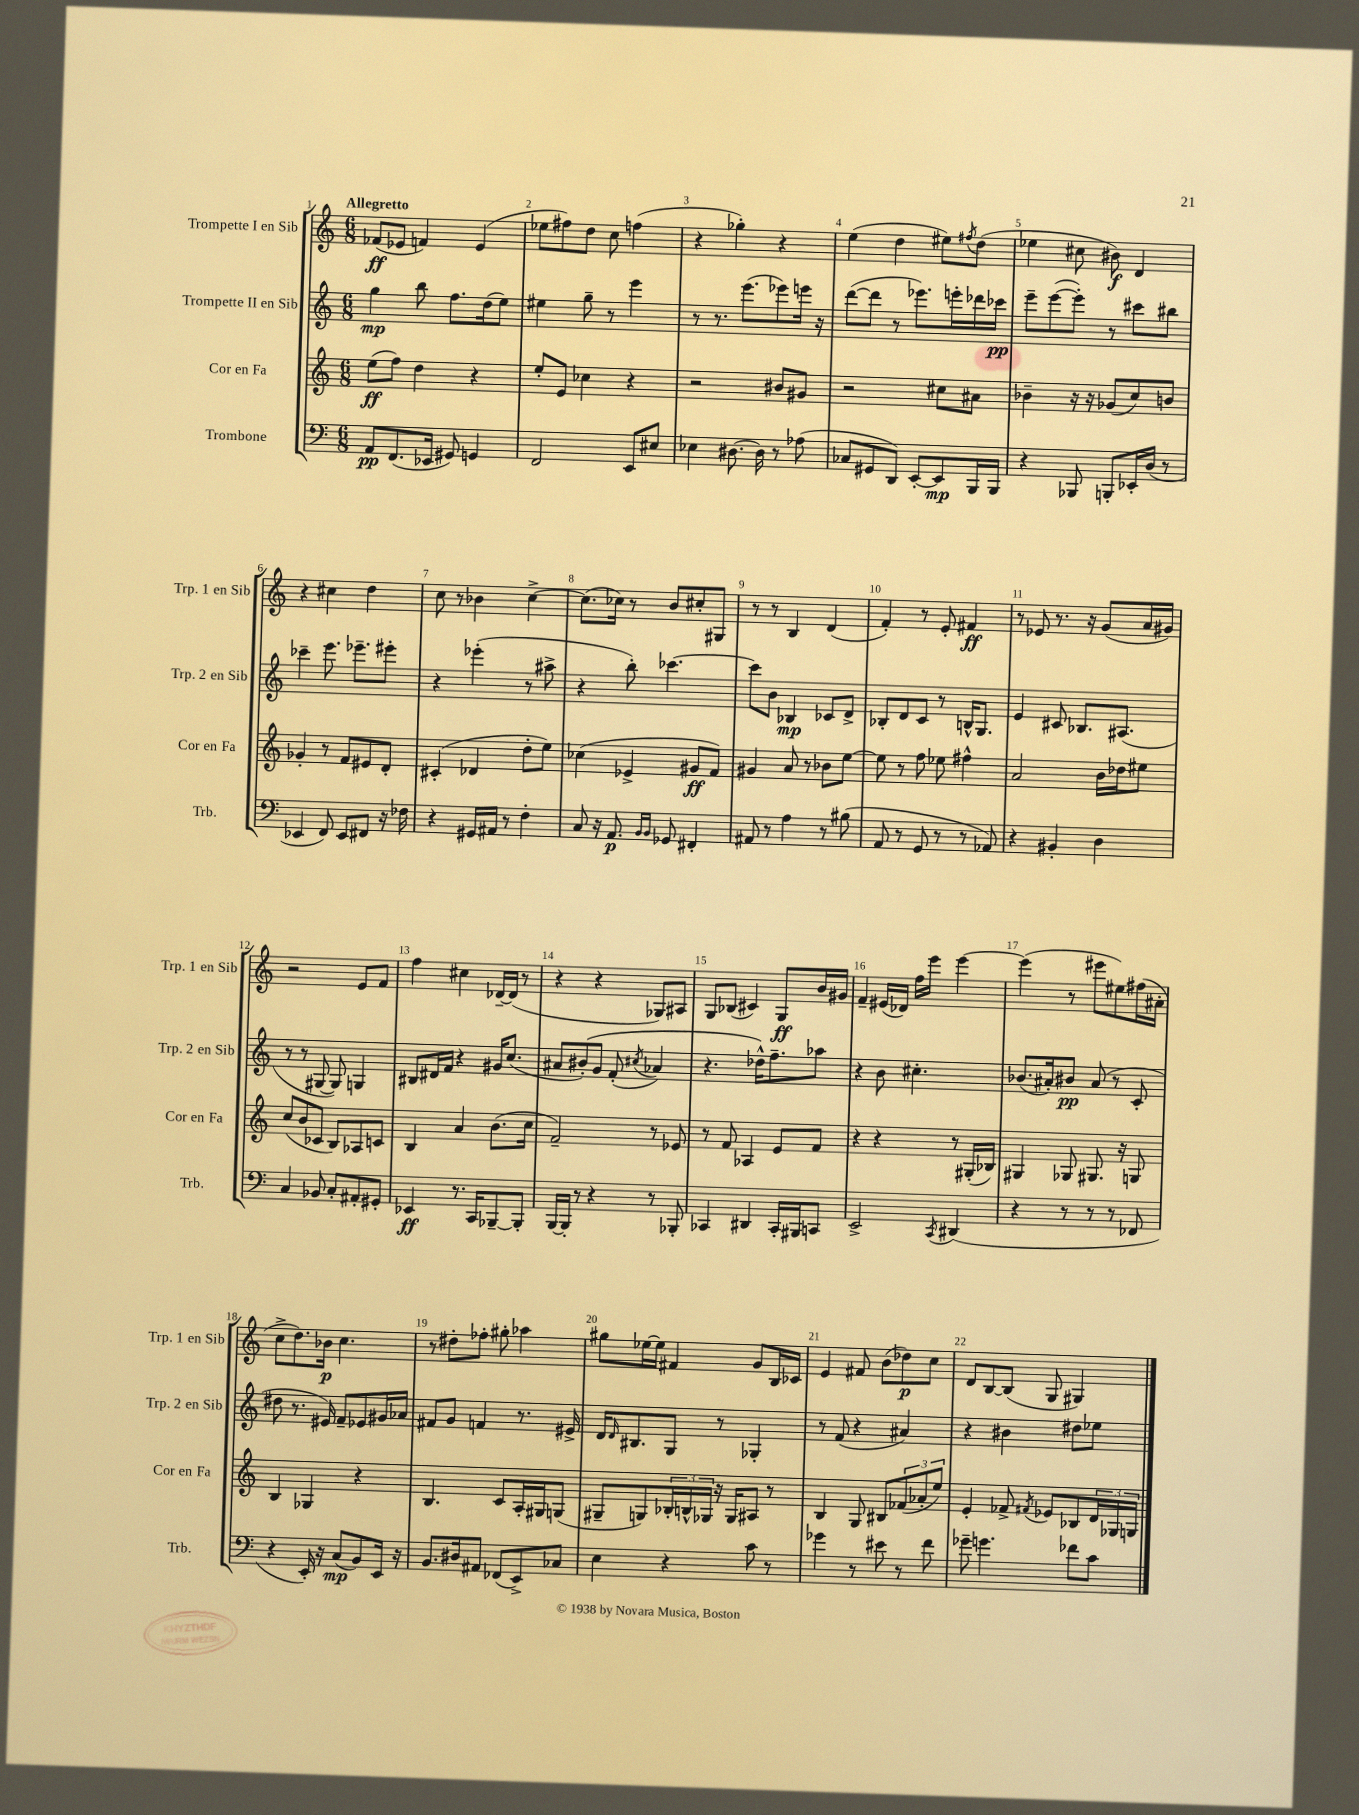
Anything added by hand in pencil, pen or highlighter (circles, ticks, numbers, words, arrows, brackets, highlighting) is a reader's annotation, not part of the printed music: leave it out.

**kern	**kern	**kern	**kern
*staff4	*staff3	*staff2	*staff1
*clefF4	*clefG2	*clefG2	*clefG2
*k[]	*k[]	*k[]	*k[]
*M6/8	*M6/8	*M6/8	*M6/8
8AA	(8ee	4gg	(8f-
(8.FF	8ff)	.	8e-
.	4dd	8bb	4f)
16EE-	.	.	.
8GG#)	.	8.ff	.
4GG	4r	.	(4e-
.	.	(16dd	.
.	.	8ee)	.
=	=	=	=
2FF	8ee'	4ee#	8ee-
.	8e	.	8ff#)
.	4cc-	8gg~	8dd
.	.	8r	8cc
8EE	4r	4eee	(4ff
8E#	.	.	.
=	=	=	=
4E-	2r	8r	4r
.	.	8.r	.
[8.D#	.	.	4gg-')
.	.	(8.eee	.
16D#]	.	.	.
8r	8b#	8eee-)	4r
(8A-	8g#	16eee	.
.	.	16r	.
=	=	=	=
8C-	2r	([8ddd	(4ee
8GG#	.	8ddd]	.
8DD)	.	8r	4dd
[8EE'	.	8.eee-)	.
8EE]	8cc#	.	8ee#)
.	.	16eee'	.
.	.	.	8qff#
16BBB	8a#	16ddd-	(8dd
16BBB	.	16ccc-	.
=	=	=	=
4r	4b-~	8eee~	4ee-
.	.	([8eee	.
8BBB-	16r	8eee'])	8cc#
.	16r	.	.
8BBB'	(8g-	8r	8b#)
16EE-'	8cc)	8ccc#	4d
(16D	.	.	.
8r	8b	8bb#	.
=	=	=	=
4EE-	4g-'	4ccc-~	4r
8FF)	8r	8.eee	4cc#
8EE-	8f	.	.
.	.	8.eee-~	.
8FF#	8e#	.	4dd
16r	8d'	8eee#'	.
16F-	.	.	.
=	=	=	=
4r	(4c#'	4r	8cc
.	.	.	8r
16GG#	4d-	(4eee-'	4b-
16AA#	.	.	.
8r	.	.	.
4F'	8dd'	8r	[4cc^
.	8ee)	8aa#^	.
=	=	=	=
8C	(4cc-	4r	(8.cc]
16r	.	.	.
8.AA	.	.	16cc-)
.	4e-^	8bb')	8r
16qqBB	.	.	.
16qqBB	.	.	.
8GG-	.	[4.ccc-	8b
4FF#'	8g#	.	8cc#'
.	8f)	.	8G#
=	=	=	=
8AA#	4g#	8ccc-]	8r
8r	.	8b	8r
4A	8a	4B-	4B
.	8r	.	.
8r	8b-	8c-	(4d
(8B#	[8ee	8d^	.
=	=	=	=
8AA	8ee]	8B-'	4f')
8r	8r	8d	.
8GG	8ff	8c	8r
8r	8ee-	8r	8e'
8r	4ff#^^	16B^^	4f#
.	.	8.G	.
8AA-)	.	.	.
=	=	=	=
4r	2a	4e	8r
.	.	.	8e-
4BB#'	.	8c#	8.r
.	.	8.B-	.
.	.	.	16r
4D	16b	.	(8g
.	16dd-	(8.A#	.
.	8ee#	.	16a
.	.	.	16g#)
=	=	=	=
4C	(8cc	8r	2r
.	8b	8r	.
8BB-	8c-	[8G#	.
8C'	8B)	8G#])	.
8AA#'	8A-	4G	8e
8GG#'	8c	.	8f
=	=	=	=
4EE-	4B	8B#	4ff
.	.	16d#	.
.	.	16f	.
8.r	4a	4r	4cc#
16CC	.	.	.
[8BBB-~	(8.b	16g#	[16d-~
.	.	(8.cc	(16d-]
8BBB-']	.	.	8r
.	16cc	.	.
=	=	=	=
[16BBB	2f~)	8a#	4r
16BBB']	.	.	.
8r	.	&(8b#')	.
4r	.	8g	4r
.	.	(8f'	.
.	.	8qcc#	.
8r	8r	4a-)	8G-)
8BBB-'	8e-	.	8A#
=	=	=	=
4CC-	8r	4.r	8G
.	8f	.	(8B-
4DD#	4A-	.	4c#)
.	.	16dd-^^&)	.
.	.	8.ff~	.
16CC-'	8e	.	8G
16BBB#	.	.	.
8CC	8f	8aa-	16b
.	.	.	16g#
=	=	=	=
2EE^	4r	4r	4f~
.	4r	8b	(16e#
.	.	.	16d-)
.	.	4.cc#'	16ff
.	.	.	16eee
8qCC	.	.	.
(4DD#	8r	.	[4eee
.	(16G#'	.	.
.	16B-)	.	.
=	=	=	=
4r	4G#	(8.b-	(4eee]
.	.	16a#')	.
8r	8G-	8b#	8r
8r	8.G#	(8a#	8eee#
8r	.	8r	8ee#)
.	16r	.	.
8FF-	8G	8c'	(16ff#
.	.	.	16a#'
=	=	=	=
4r	4B	8dd#	8cc^
.	.	8.r	8.dd)
16EE')	4G-	.	.
16r	.	16e#)	16b-
(8C	.	8f~	4.cc
8BB)	4r	8e-	.
16EE	.	16g#	.
16r	.	16a-	.
=	=	=	=
8.BB	4.B	8f#	8r
.	.	8g	8dd#'
16D#	.	.	.
8AA#	.	4f	8ff-'
(8FF-	8c	.	8gg#'
8EE^)	16A'	8.r	4aa-
.	16G#	.	.
8C-	(8G	.	.
.	.	16e#^	.
=	=	=	=
4E	8G#~	16d	8gg#
.	.	16qqd	.
.	.	8.B#	.
.	8G)	.	[16ee-
.	.	.	16ee-]
4r	24B-'	8G	4f#
.	24B^^	.	.
.	24G-	.	.
.	16r	8r	.
.	16G-	.	.
8c	8A#	4G-'	8g
8r	8r	.	16B
.	.	.	16c-
=	=	=	=
4g-	4B	8r	4e
.	.	(8f	.
8r	8G	4r	8f#
8e#	8B#	.	(8b
8r	(12f-	4a#)	8dd-)
.	12a-'	.	.
8f	.	.	8cc
.	12ee)	.	.
=	=	=	=
8g-~	4e'	4r	8d
4.g	.	.	[8B
.	8f-^	4b#	(8B]
.	8qf#	.	.
.	8e-	.	8G
8f-	8B-	8dd#	4G#)
8c	24d	8ee-	.
.	24G-	.	.
.	24G	.	.
==	==	==	==
*-	*-	*-	*-
